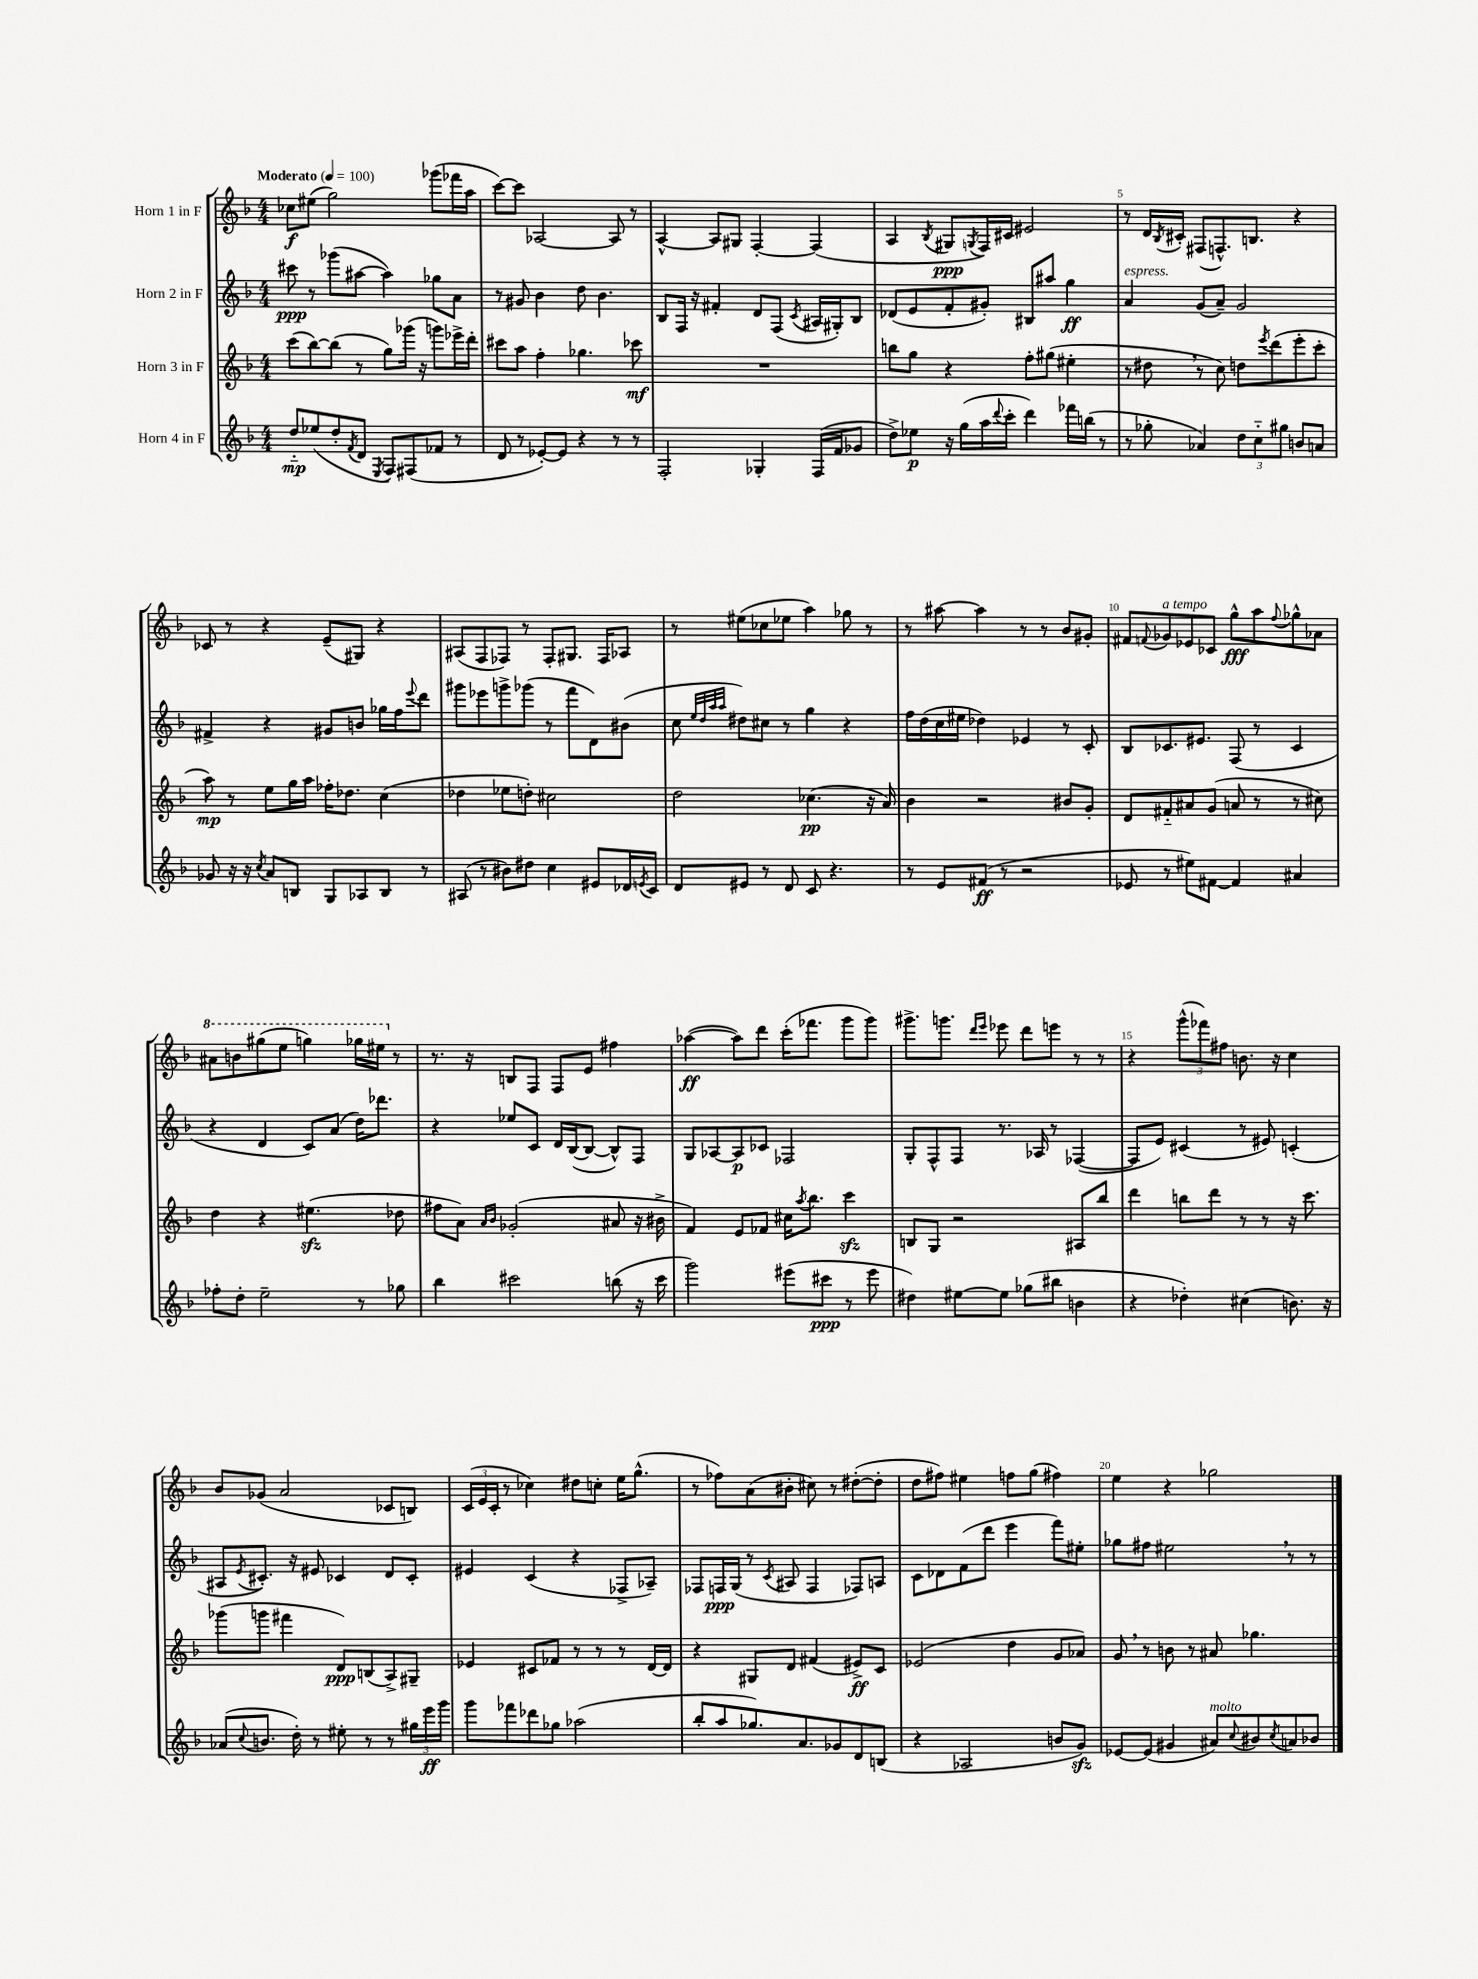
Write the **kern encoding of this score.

**kern	**kern	**kern	**kern
*staff4	*staff3	*staff2	*staff1
*clefG2	*clefG2	*clefG2	*clefG2
*k[b-]	*k[b-]	*k[b-]	*k[b-]
*M4/4	*M4/4	*M4/4	*M4/4
*MM100	*MM100	*MM100	*MM100
8dd'~/L	(8ccc\L	8ccc#\	8cc-\L
(8ee-/	[8bb-\)	8r	(8ee#\J
8dd'/	(8bb-\]J	(8ggg-\L	2gg\)
8qf/	.	.	.
8d/J	8r	[8aa#\J	.
8qE/	.	.	.
8F/L)	8gg\L)	4aa#\])	.
(8F#/	(16ggg-\Jk	.	.
.	16r	.	.
8f-/J	8ggg\L)	8gg-\L	(8ggg-\L
8r	16eee-^\L	8a\J	16fff-\L
.	16ddd'\JJ	.	16aa\JJ
=	=	=	=
8d/	8ccc#\L	8r	[8ccc\L)
8r	8aa\J	8g#/	8ccc\]J
[8e-'/L)	4ff'\	4b-\	[2A-/
8e-/]J	.	.	.
4r	4.gg-\	8dd\	.
.	.	4.b-\	.
8r	.	.	8A-/]
8r	8ccc-\	.	8r
=	=	=	=
2F'/	1r	8B-/L	[4A^^/
.	.	16F/Jk	.
.	.	16r	.
.	.	4f#'/	8A/]L
.	.	.	8G#/J
4G-'/	.	8d/L	[4F'/
.	.	(8F/J	.
.	.	8qc/	.
(16F/LL	.	16A#/LL	(4F/]
16f/J	.	16G#'/J)	.
8g-/J	.	8B-/J	.
=	=	=	=
8dd^\L)	8bb\L	(8d-/L	4A/
8ee-\J	8gg\J	8e/	.
.	.	.	8qB-/
16r	4r	8f'/	8G#/L
(16gg\LL	.	.	.
.	.	.	8qG/
16aa\	.	8g#'/J)	16F/L)
8qqddd/	.	.	.
16ccc'\JJ	.	.	16c#/JJ
4ddd\)	8ff'\L	8B#/L	2e#/
.	(8gg#\J	8aa#/J	.
16fff-\LL	4ee#'\	4gg\	.
(16bb\JJ	.	.	.
8r	.	.	.
=	=	=	=
8r	8r	4a/	8r
8gg-'\	8dd#\	.	16d/LL
.	.	.	8qB-/
.	.	.	16c#'/JJ
4a-/)	8r	(8g/L	(8F#/L
.	8cc\)	8a~/J)	8.F^^/)
12dd\L	8dd\L	2g/	.
.	.	.	8.B/J
12cc'~\	.	.	.
.	8qeee/	.	.
.	(8ddd\	.	.
12gg#\J	.	.	.
8b/L	8eee'\	.	4r
8a/J	8ccc'\J	.	.
=	=	=	=
8g-/	8aa\)	4f#^/	8c-/
16r	8r	.	8r
16r	.	.	.
8qcc/	.	.	.
8a/L	8ee\L	4r	4r
8B/J	16gg\L	.	.
.	16aa\JJ	.	.
8G/L	16ff-'\LK	8g#/L	(8e~/L
.	8.dd-\J	.	.
8A-/	.	8b/J	8G#/J)
8B/J	(4cc\	16gg-\LL	4r
.	.	16ff\J	.
.	.	8qqeee/	.
8r	.	8ddd\J	.
=	=	=	=
(8A#/	4dd-\	8ggg#\L	(8A#/L
8r	.	8eee-\	8F/
8b#\L)	8ee-\L	8ggg^\	8F-/J)
8dd#\J	8dd'\J)	(8ggg-\J	8r
4cc\	2cc#\	8r	8F-'/L
.	.	8fff\L	8.G#/J
8e#/L	.	8d\)	.
.	.	.	16F-/LK
16d-/L	.	(8b#\J	8A-/J
8qe/	.	.	.
16c/JJ	.	.	.
=	=	=	=
8d/L	2dd\	8cc\	8r
.	.	32qqee/LLL	.
.	.	32qqdd/	.
.	.	32qqaa/	.
.	.	32qqaa/JJJ	.
8e#/J	.	8dd#\L)	(8ee#\L
8r	.	8cc#\J	8cc-\
8d/	.	8r	8ee-\J
8c/	(4.cc-\	4gg\	4aa\)
4.r	.	.	.
.	.	4r	8gg-\
.	16r	.	8r
.	16a/)	.	.
=	=	=	=
8r	4b-\	16ff\LL	8r
.	.	(16dd\	.
8e/L	.	16cc\	[8aa#\
.	.	16ee#\JJ	.
(8f#/J	2r	4dd-\)	4aa#\]
8r	.	.	.
2r	.	4e-/	8r
.	.	.	8r
.	8b#/L	8r	8b-/L
.	8g'/J	8c'/	8g#'/J
=	=	=	=
8e-/	8d/L	8B-/L	8f#/L
.	.	.	8qqf/
8r	8f#'~/	8.c-/	8g-/
8ee#\L)	8a#/	.	8e-/
.	.	8.e#/J	.
[8f#\J	(8g/J	.	8c-/J
4f#/]	8a/	(8F/	8gg^^\L
.	8r	8r	8aa\
.	.	.	8qqff/
4a#/	8r	4c-/	8gg-^^\
.	8cc#\)	.	8a-\J
=	=	=	=
8ff-'\L	4dd\	4r	8aa#\L
8dd'\J	.	.	8bb\
2ee~\	4r	4d/	(8ggg#\
.	.	.	8eee\J
.	(4.ee#\	8c/L)	4ggg\)
.	.	(8a/J	.
8r	.	16dd\LK)	16ggg-\LL
.	.	8.ddd-\J	16eee#\JJ
8gg-\	8dd-\	.	8r
=	=	=	=
4bb-\	8ff#\L	4r	8.r
.	8a\J)	.	.
.	.	.	16r
.	16qqa/LL	.	.
.	16qqb-/JJ	.	.
2ccc#\	(2g-'/	8ee-/L	8B/L
.	.	8c/J	8F/J
.	.	16d/LL	8F/L
.	.	([16B-/J	.
.	.	8B-/_J	8e/J
(8bb\	8a#/	8B-^^/]L)	4ff#\
16r	16r	8F/J	.
16ccc#\	16b#^\	.	.
=	=	=	=
2ggg\)	4f/)	8G/L	([4aa-\
.	.	[8A-/	.
.	8e/L	8A-/]	8aa-\]L)
.	8f-/J	8c-/J	8ddd\J
(8eee#\L	16cc#\LK	2F-/	(16ccc'\LK
.	8qaa/	.	.
.	8.bb-\J	.	8.fff-\J
8ccc#\J	.	.	.
8r	4ccc\	.	8ggg\L
8eee#\	.	.	8ggg\J)
=	=	=	=
4dd#\)	8B/L	8G'/L	8.ggg#^\L
.	8G/J	8F^^/	.
.	.	.	8.ggg\J
[8ee#\L	2r	8F/J	.
.	.	.	16qqddd/LL
.	.	.	16qqeee/JJ
8ee#\]J	.	8.r	8eee-\
(8gg-\L	.	.	8ddd\L
.	.	16A-/	.
8bb#\J	.	8r	8eee\J
4b\	8A#/L	([4F-/	8r
.	8bb-/J	.	8r
=	=	=	=
4r	4ddd\	8F-/]L	4r
.	.	8e/J)	.
4dd-'\)	8bb\L	(4c#/	(12ggg^^\L
.	.	.	12fff-\)
.	8ddd\J	.	.
.	.	.	12ff#\J
(4cc#\	8r	8r	8.b\
.	8r	8e#/)	.
.	.	.	16r
8.b\)	16r	(4c'/	4cc\
.	8.ccc\	.	.
16r	.	.	.
=	=	=	=
(8a-/L	(8ggg-\L	8A#/L	8b-/L
8qqcc/	.	8qe/	.
8.b/J	8ggg\J	8.c#'/J)	(8g-/J
.	4fff#\	.	2a/
16dd'\)	.	16r	.
8r	.	8e#/	.
8ee#'\	8d/L)	4c-/	.
8r	(8B/	.	.
8r	8A^/)	8d/L	8c-/L
24gg#\LL	8G#~/J	8c-'/J	8B/J)
24eee\	.	.	.
24ggg\JJ	.	.	.
=	=	=	=
8ggg\L	4e-/	4e#/	(24c/LL
.	.	.	24e/
.	.	.	24c'/JJ
8fff-\	.	.	8r
8ddd-\	8c#/L	(4c/	4cc-\)
8gg-\J	8f-/J	.	.
(2aa-\	8r	4r	8dd#\L
.	8r	.	8cc'\J
.	8r	8F-^/L	16ee\LK
.	.	.	(8.gg^^\J
.	[16d/LL	8A-~/J)	.
.	16d/]JJ	.	.
=	=	=	=
8bb-'/L	4r	8F-/L	8r
8aa/	.	16F/L	8ff-\L)
.	.	(16G/JJ	.
8.gg-/)	8G#/L	8r	(8a\
.	.	8qc/	.
.	8d/J	8A#/	8b#'\J
8.a/	.	.	.
.	(4f#/	4F/	8cc#\)
8g-/	.	.	8r
8d/	8e#^/L)	8F-/L)	([8dd#'\L
(8B/J	8c/J	8A/J	8dd#'\]J
=	=	=	=
4r	(2e-/	8c\L	8dd\L
.	.	8d-\	8ff#\J)
2A-/	.	(8f\	4ee#\
.	.	8ddd\J	.
.	4dd\	4eee\	8ff\L
.	.	.	(8gg\J
8b/L	8g/L	8fff\L)	4ff#\)
8g/J)	8a-/J)	8ee#'\J	.
=	=	=	=
[8e-/L	8g/	8gg-\L	4ee\
(8e-/]J	8r	8ff#\J	.
4g#/	8b\	2ee#\	4r
.	8r	.	.
8a#/L)	8a#/	.	2gg-\
8qqcc/	.	.	.
8b#/	4.gg-\	.	.
8qcc/	.	.	.
8a/	.	8r	.
8b-/J	.	8r	.
==	==	==	==
*-	*-	*-	*-
